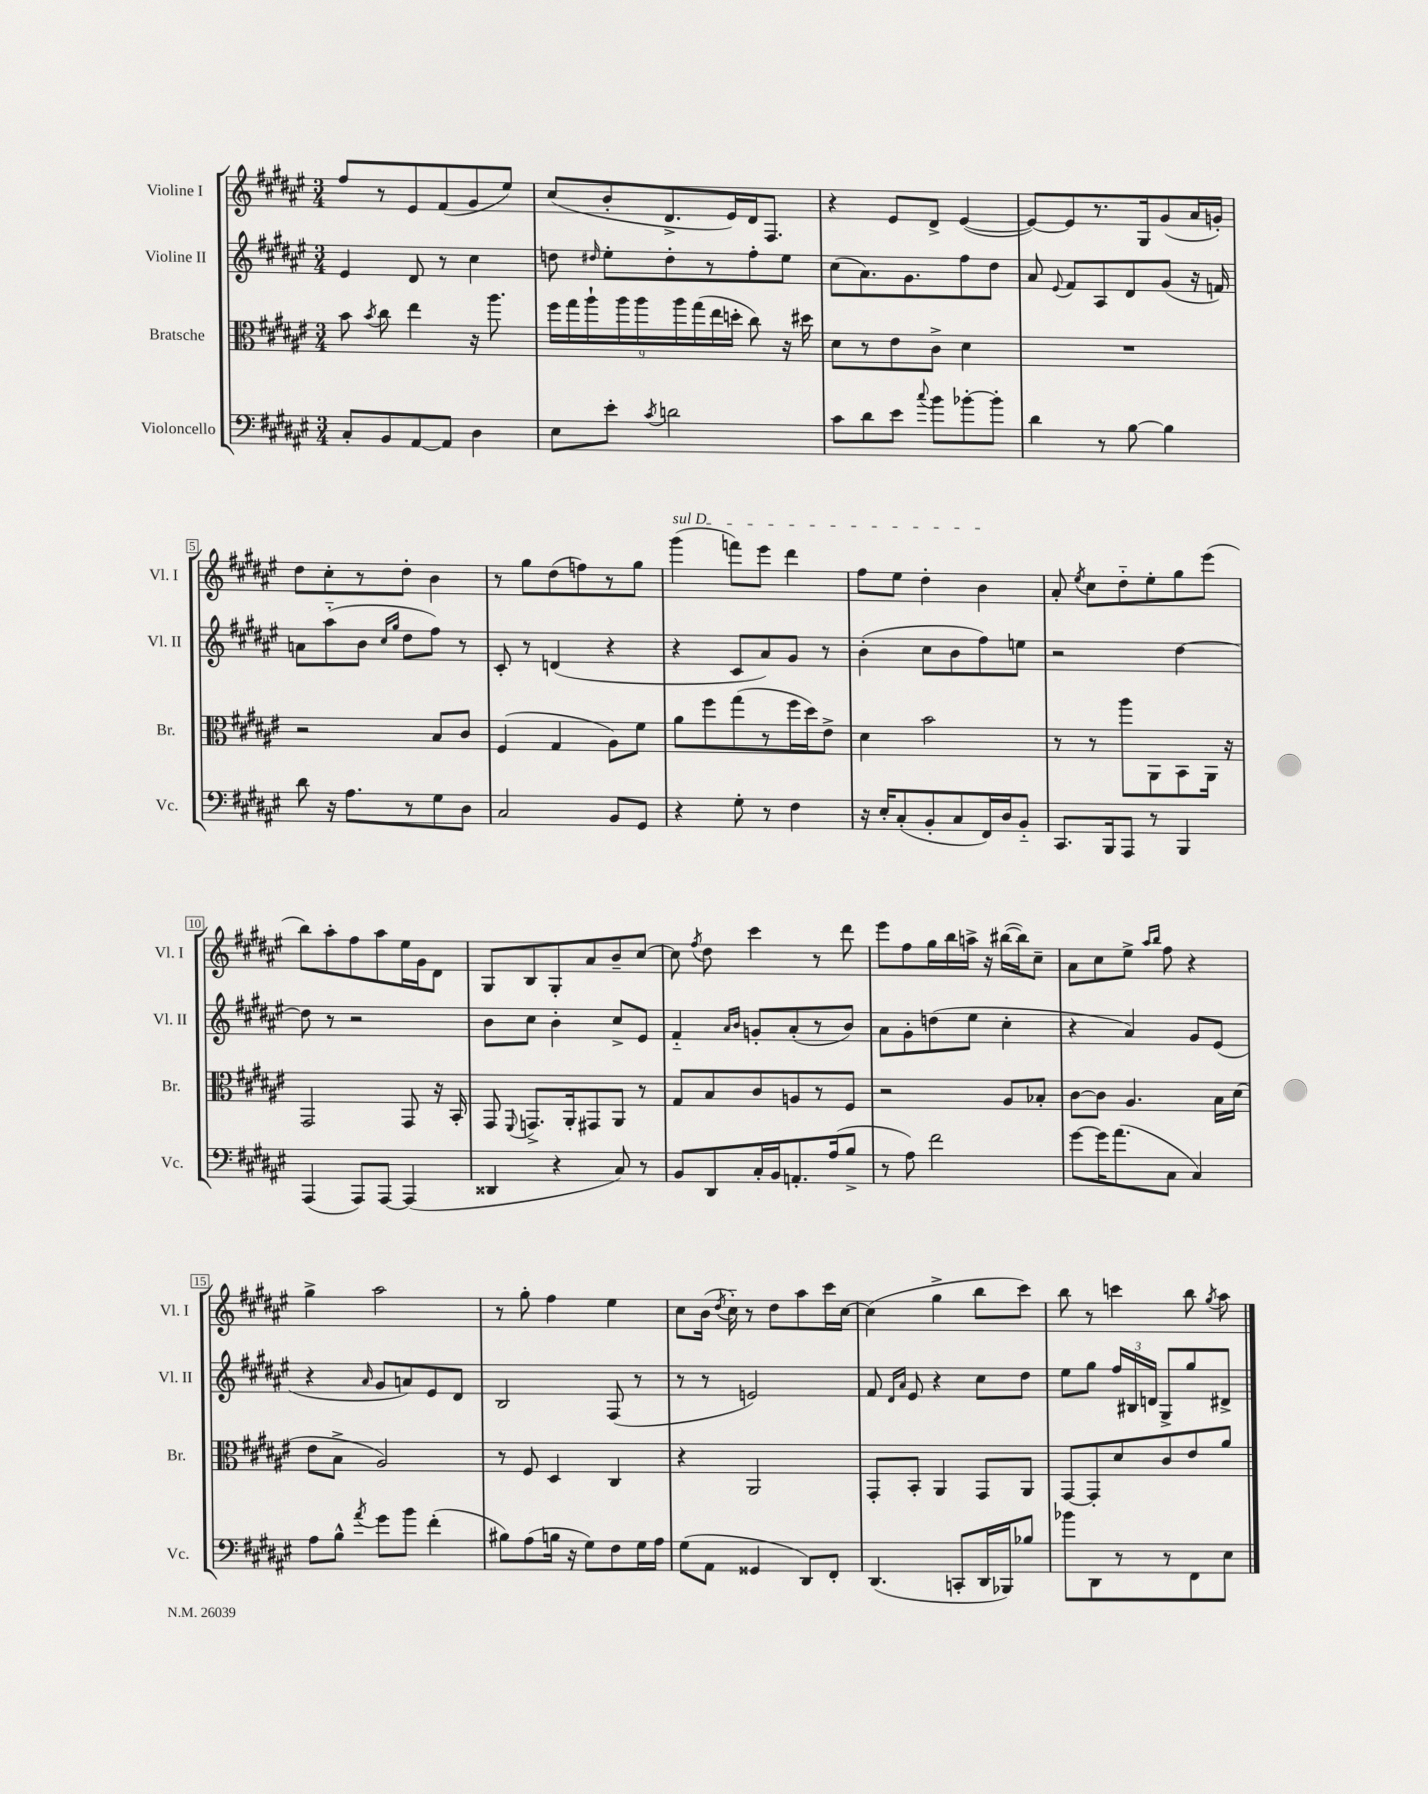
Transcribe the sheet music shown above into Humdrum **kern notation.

**kern	**kern	**kern	**kern
*staff4	*staff3	*staff2	*staff1
*clefF4	*clefC3	*clefG2	*clefG2
*k[f#c#g#d#a#e#]	*k[f#c#g#d#a#e#]	*k[f#c#g#d#a#e#]	*k[f#c#g#d#a#e#]
*M3/4	*M3/4	*M3/4	*M3/4
8C#'/L	8b\	4e#/	8ff#/L
.	8qb/	.	.
8BB/	8cc#\	.	8r
[8AA#/	4ee#\	8d#/	8e#/
8AA#/]J	.	8r	(8f#/
4D#\	16r	4cc#\	8g#/
.	8.aa#\	.	.
.	.	.	8ee#/J)
=	=	=	=
8E#\L	18ff#\LL	8dd\	(8cc#/L
.	18gg#\	.	.
.	18aa#`\	.	.
.	.	16qqdd#/	.
8e#'\J	.	8ee#'\L	8b'/
.	18aa#\	.	.
.	18aa#\	.	.
8qc#/	.	.	.
2d\	.	8dd#'\	8.d#^/
.	18aa#\	.	.
.	(18gg#\	.	.
.	.	8r	.
.	18ee#\	.	.
.	.	.	16e#/L)
.	18dd'\JJ	.	.
.	8cc#\)	8ff#'\	16d#/J
.	.	.	8.F#/J
.	16r	8ee#\J	.
.	16dd#\	.	.
=	=	=	=
8c#\L	8d#\L	(8cc#\L	4r
8d#\	8r	8.a#\)	.
8e#\J	8e#\	.	8e#/L
.	.	8.g#\	.
8qqcc#/	.	.	.
8b\L	8c#^\J	.	8d#^/J
[8b-'\	4d#\	8ff#\	([4e#/
8b-'\]J	.	8dd#\J	.
=	=	=	=
4d#\	2.r	8a#/	8e#/_L)
.	.	8qqe#/	.
.	.	8f#/L	8e#/]
8r	.	8A#/	8.r
[8B\	.	8d#/	.
.	.	.	16G#/k
4B\]	.	(8g#/J	(8g#/
.	.	16r	16a#/L
.	.	16f/)	16g'/JJ)
=	=	=	=
8d#\	2r	8a\L	8dd#\L
16r	.	(8aa#'~\	8cc#'\
8.A#\L	.	.	.
.	.	8b\J	8r
.	.	16qqcc#/LL	.
.	.	16qqgg#/JJ	.
8r	.	8dd#\L	8dd#'\J
8G#\	8B/L	8ff#\J)	4b\
8D#\J	8c#/J	8r	.
=	=	=	=
2C#/	(4F#/	8c#'/	8r
.	.	8r	8gg#\L
.	4G#/	(4d/	(8dd#\
.	.	.	8ff\)
8BB/L	8A#\L)	4r	8r
8GG#/J	8f#\J	.	8gg#\J
=	=	=	=
4r	8a#\L	4r	(4ggg#\
.	8ff#\	.	.
8G#'\	(8gg#\	8c#/L	8fff\L)
8r	8r	8a#/)	8eee#\J
4F#\	16ff#\L	8g#/J	4ddd#\
.	16dd#\J)	.	.
.	8e#^\J	8r	.
=	=	=	=
16r	4d#\	(4b'\	8ff#\L
16E#'/LK	.	.	.
(8C#'/	.	.	8ee#\J
8BB'/	2b\	8cc#\L	4dd#'\
8C#/	.	8b\	.
16FF#/L)	.	8ff#\)	4b\
16D#/J	.	.	.
8BB'~/J	.	8ee\J	.
=	=	=	=
8.CC#/L	8r	2r	8a#'/
.	.	.	8qee#/
.	8r	.	8cc#\L
16BBB/k	.	.	.
8AAA#/J	8aa#\L	.	8dd#'~\
8r	8AA#\	.	8ee#'\
4BBB/	8BB\	[4dd#\	8gg#\
.	16AA#\Jk	.	(8eee#\J
.	16r	.	.
=	=	=	=
(4AAA#/	2GG#/	8dd#\]	8bb\L)
.	.	8r	8aa#'\
8AAA#/L)	.	2r	8ff#\
[8AAA#/J	.	.	8aa#\
(4AAA#/]	8GG#/	.	16ee#\L
.	.	.	16g#\J
.	16r	.	8d#\J
.	16BB'/	.	.
=	=	=	=
4DD##/	8GG#/	8b\L	8G#/L
.	8qqFF#/	.	.
.	8.GG^/L	8cc#\J	8B/
4r	.	4b'\	8G#'/
.	16AA#'/k	.	.
.	8GG#/	.	8a#/
8C#/)	8AA#/J	8cc#^/L	8b~/
8r	8r	8e#/J	[8cc#/J
=	=	=	=
8BB/L	8G#/L	4f#'~/	8cc#\]
.	.	.	8qff#/
8DD#/	8B/	.	8dd#\
.	.	16qqa#/LL	.
.	.	16qqb/JJ	.
16C#'/L	8c#/	8g'/L	4ccc#\
16BB/J	.	.	.
8.AA'/	8A/	(8a#'/	.
.	8r	8r	8r
(16A#/k	.	.	.
8B^/J	8F#/J	8b/J)	8ddd#\
=	=	=	=
8r	2r	8a#\L	8eee#\L
8A#\)	.	8g#'\	8ff#\
2f#\	.	(8dd\	16gg#\L
.	.	.	16bb\
.	.	8ee#\J	16aa^\JJ
.	.	.	16r
.	8A#/L	4cc#'\	([16bb#\LL
.	.	.	16bb#\]J)
.	8B-'/J	.	8cc#~\J
=	=	=	=
[8g#\L	[8c#\L	4r	8a#\L
16g#\]K	8c#\]J	.	8cc#\
(8.a#\	.	.	.
.	4.A#/	4a#/)	8ee#^\J
.	.	.	16qqaa#/LL
.	.	.	16qqbb/JJ
8C#\J	.	.	8ff#\
4C#/)	.	8g#/L	4r
.	16B\LL	(8e#/J	.
.	(16d#\JJ	.	.
=	=	=	=
8A#\L	8e#\L	4r	4gg#^\
8B^^\J	8B^\J	.	.
8qa#/	.	16qqa#/	.
8g#\L	2A#/)	8g#/L	2aa#\
8b\J	.	8a/)	.
(4f#'\	.	8e#/	.
.	.	8d#/J	.
=	=	=	=
8B#\L)	8r	2B/	8r
(8A#\	8F#/	.	8gg#'\
16B\Jk	4D#/	.	4ff#\
16r	.	.	.
8G#\L)	.	.	.
8F#\	4C#/	(8F#/	4ee#\
16G#\L	.	8r	.
16A#\JJ	.	.	.
=	=	=	=
(8G#\L	4r	8r	8cc#\L
8AA#\J	.	8r	(16b\Jk
.	.	.	8qdd#/
.	.	.	16cc#'~\)
4GG##/	2AA#/	2e/)	8r
.	.	.	8dd#\L
8DD#/L)	.	.	8aa#\
8FF#'/J	.	.	16ccc#\L
.	.	.	[16cc#\JJ
=	=	=	=
(4.DD#/	8GG#'/L	8f#/	(4cc#\]
.	.	16qqd#/LL	.
.	.	16qqa#/JJ	.
.	8BB'/J	8e#/	.
.	4AA#/	4r	4gg#^\
8CC'/L	.	.	.
16DD#/L	8GG#/L	8cc#\L	8bb\L
16BBB-/J)	.	.	.
8B-/J	8AA#/J	8dd#\J	8ccc#\J)
=	=	=	=
8b-\L	[8GG#/L	8ee#\L	8bb\
8DD#\	8GG#'/]	8gg#\J	8r
8r	8d#/	24ff#/LL	4ccc\
.	.	24B#/	.
.	.	24d/JJ	.
8r	8c#/	8G#^/L	.
8FF#\	8e#/	8gg#/	8bb\
.	.	.	8qgg#/
8E#\J	8a#/J	8d#^/J	8aa#\
==	==	==	==
*-	*-	*-	*-
